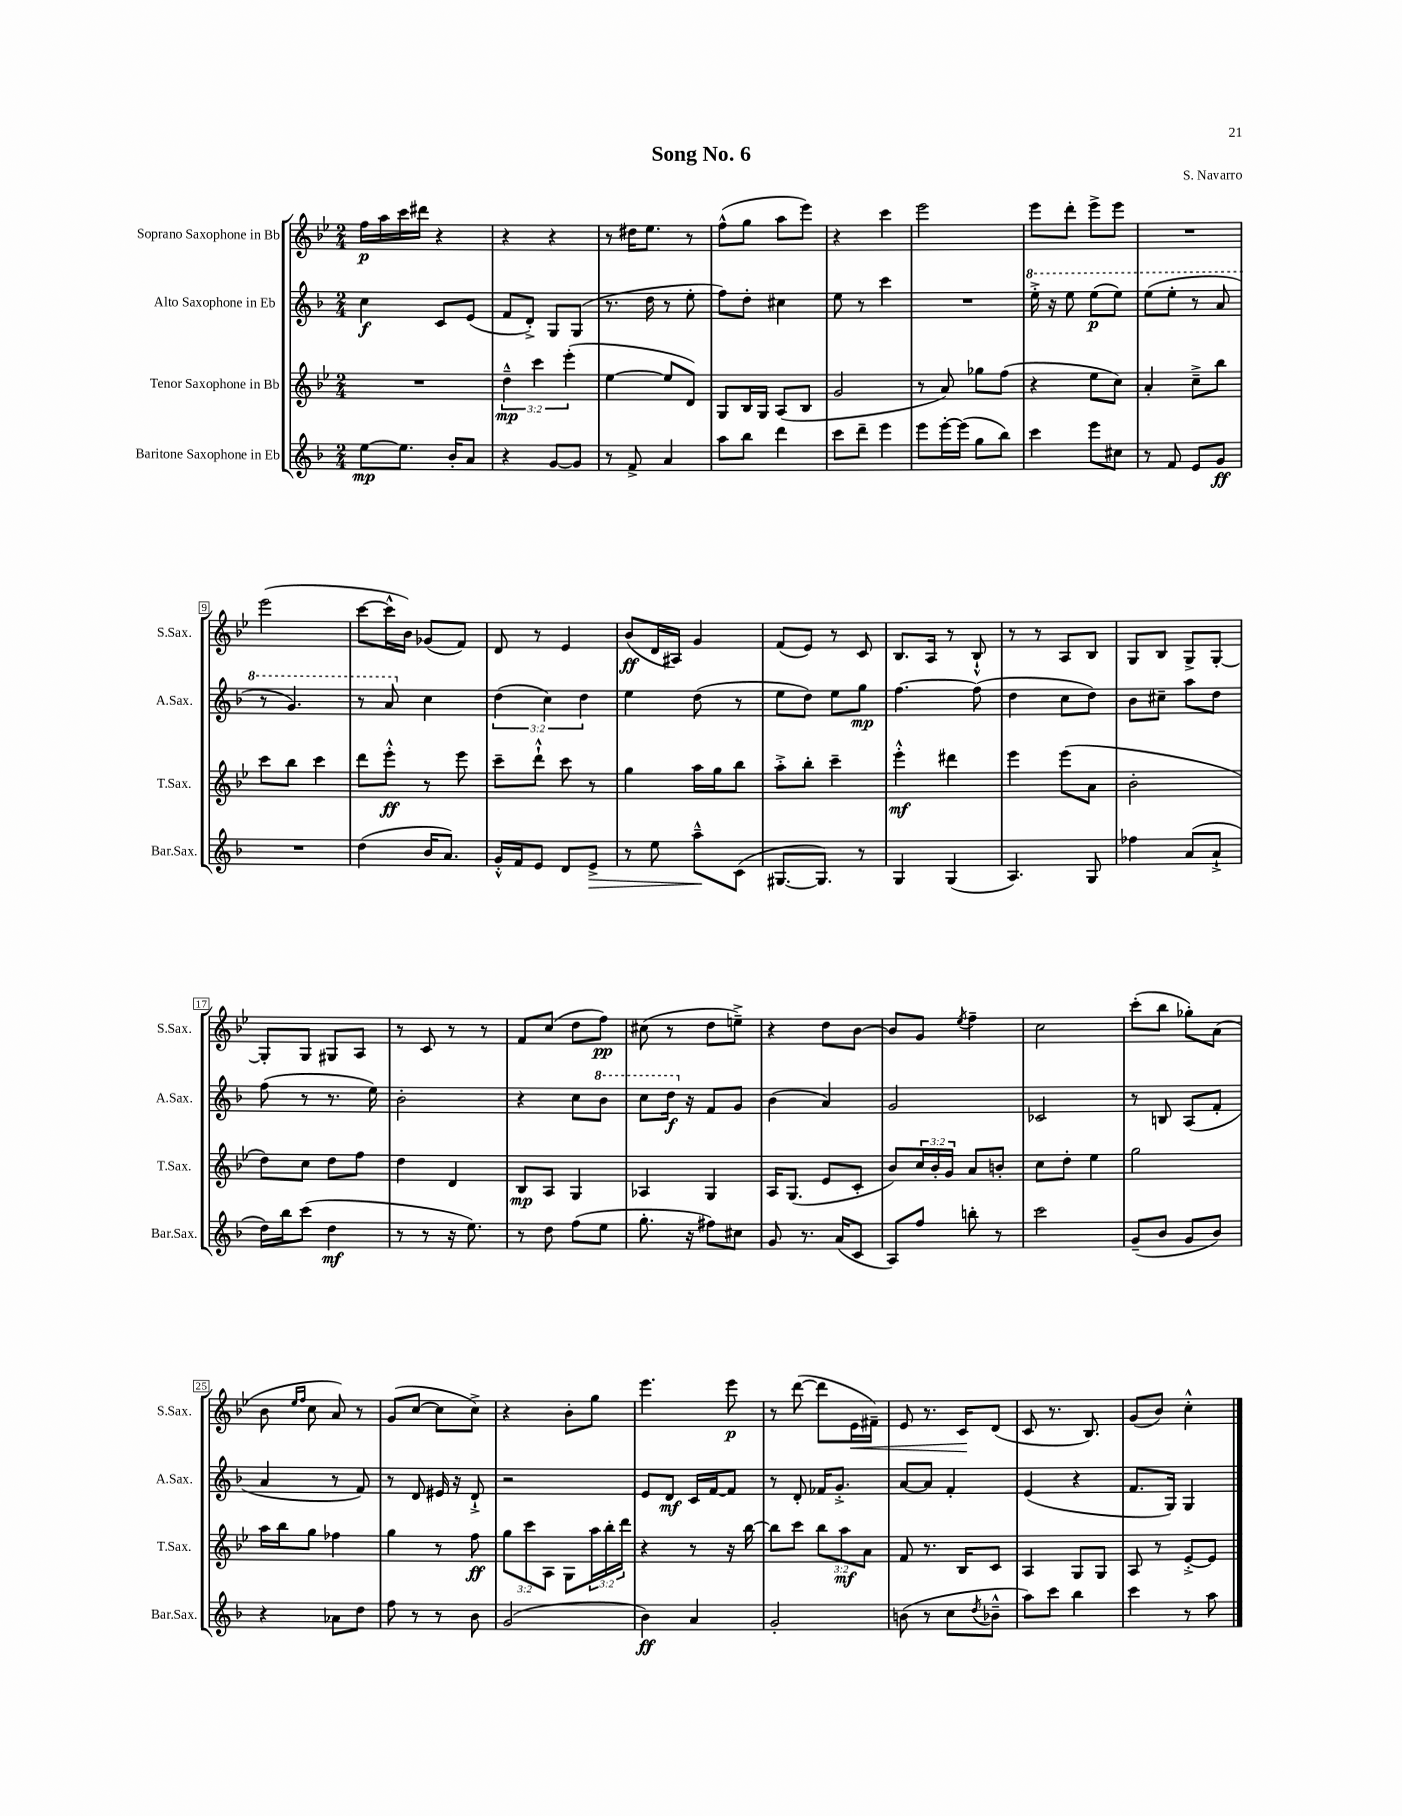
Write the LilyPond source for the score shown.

\header { title = "Song No. 6" composer = "S. Navarro" }
<<
\new StaffGroup <<
\new Staff = "s0" \with { instrumentName = "Soprano Saxophone in Bb" shortInstrumentName = "S.Sax." } {
    \clef treble \key bes \major \numericTimeSignature \time 2/4
    f''16\p a''16 c'''16 dis'''16 r4 |
    r4 r4 |
    r8 dis''16 ees''8. r8 |
    f''8-^( g''8 a''8 ees'''8) |
    r4 c'''4 |
    ees'''2 |
    ees'''8 d'''8-. ees'''8-> ees'''8 |
    R2 |
    ees'''2( |
    c'''8~ c'''16-^ bes'16) ges'8( f'8) |
    d'8 r8 ees'4 |
    bes'8\ff( d'16 ais16) g'4 |
    f'8( ees'8) r8 c'8 |
    bes8. a16 r8 bes8-!-^ |
    r8 r8 a8 bes8 |
    g8 bes8 g8-> g8~-. |
    g8-. g8 gis8 a8 |
    r8 c'8 r8 r8 |
    f'8 c''8( d''8 f''8\pp) |
    cis''8( r8 d''8 e''8--->) |
    r4 d''8 bes'8~ |
    bes'8 g'8 \acciaccatura { ees''8 } f''4-- |
    c''2 |
    c'''8-.( bes''8 ges''8-.) a'8( |
    bes'8 \grace { ees''16 f''16 } c''8 a'8) r8 |
    g'8( c''8~ c''8 c''8->) |
    r4 bes'8-. g''8 |
    ees'''4. ees'''8\p |
    r8 d'''8~( d'''8 ees'16\< fis'16--) |
    ees'8 r8. c'16\! d'8( |
    c'8 r8. bes8.) |
    g'8( bes'8) c''4-.-^ \bar "|." |
}
\new Staff = "s1" \with { instrumentName = "Alto Saxophone in Eb" shortInstrumentName = "A.Sax." } {
    \clef treble \key f \major \numericTimeSignature \time 2/4 \override Staff.TupletNumber.text = #tuplet-number::calc-fraction-text
    c''4\f c'8 e'8( |
    f'8 d'8-.->) g8 g8( |
    r8. d''16 r8 e''8-. |
    f''8) d''8-. cis''4 |
    e''8 r8 c'''4 |
    R2 |
    \ottava #1 e'''16-.-> r16 e'''8 e'''8\p( e'''8) |
    e'''8( e'''8-. r8 a''8 |
    r8 g''4.) |
    r8 a''8 \ottava #0 c''4 |
    \tuplet 3/2 { d''4( c''4) d''4 } |
    e''4 d''8( r8 |
    e''8 d''8) e''8 g''8\mp |
    f''4.~ f''8( |
    d''4 c''8 d''8) |
    bes'8 cis''8-- a''8 d''8 |
    f''8( r8 r8. e''16) |
    bes'2-. |
    r4 c''8 \ottava #1 bes''8 |
    c'''8 d'''16\f \ottava #0 r16 f'8 g'8 |
    bes'4( a'4) |
    g'2 |
    ces'2 |
    r8 b8 a8( f'8-. |
    a'4 r8 f'8) |
    r8 d'8 eis'16 r16 d'8-!-> |
    r2 |
    e'8 d'8\mf c'16 f'16~ f'8 |
    r8 d'8-. fes'16 g'8.-.-> |
    a'8~ a'8 f'4-. |
    e'4( r4 |
    f'8. g16) g4 \bar "|." |
}
\new Staff = "s2" \with { instrumentName = "Tenor Saxophone in Bb" shortInstrumentName = "T.Sax." } {
    \clef treble \key bes \major \numericTimeSignature \time 2/4 \override Staff.TupletNumber.text = #tuplet-number::calc-fraction-text
    R2 |
    \tuplet 3/2 { d''4---^\mp c'''4 ees'''4-.( } |
    ees''4~ ees''8 d'8) |
    g8 bes16 g16 a8( bes8 |
    g'2 |
    r8 a'8) ges''8 f''8( |
    r4 ees''8 c''8) |
    a'4-. c''8---> bes''8 |
    c'''8 bes''8 c'''4 |
    d'''8 ees'''8-.-^\ff r8 ees'''8 |
    c'''8-- d'''8-!-^ c'''8 r8 |
    g''4 a''16 g''16 bes''8 |
    a''8-.-> bes''8-. c'''4-- |
    ees'''4-.-^\mf dis'''4 |
    ees'''4 ees'''8( a'8 |
    bes'2-. |
    d''8) c''8 d''8 f''8 |
    d''4 d'4 |
    bes8\mp a8 g4 |
    aes4 g4 |
    a16 g8.( ees'8 c'8-. |
    bes'8) \tuplet 3/2 { c''16 bes'16-. g'16 } a'8 b'8-. |
    c''8 d''8-. ees''4 |
    g''2 |
    a''16 bes''16 g''8 fes''4 |
    g''4 r8 f''8\ff |
    \tuplet 3/2 { g''8 c'''8 a8 } g8 \tuplet 3/2 { a''16 bes''16-. d'''16 } |
    r4 r8 r16 bes''16~ |
    bes''8 c'''8 \tuplet 3/2 { bes''8 a''8\mf a'8 } |
    f'8 r8. bes16 c'8 |
    a4 g8 g8 |
    a8 r8 ees'8~-.-> ees'8 \bar "|." |
}
\new Staff = "s3" \with { instrumentName = "Baritone Saxophone in Eb" shortInstrumentName = "Bar.Sax." } {
    \clef treble \key f \major \numericTimeSignature \time 2/4
    e''8~\mp e''8. bes'16-. a'8 |
    r4 g'8~ g'8 |
    r8 f'8-> a'4 |
    a''8 bes''8 d'''4 |
    c'''8 d'''8-- e'''4 |
    e'''8 e'''16~-. e'''16( g''8 bes''8) |
    c'''4 e'''8 cis''8 |
    r8 f'8 e'8 g'8\ff |
    R2 |
    d''4( bes'16 a'8.) |
    g'16-.-^ f'16 e'8 d'8 e'8->\> |
    r8 e''8 a''8---^\! c'8( |
    gis8.~ gis8.) r8 |
    g4 g4( |
    a4.) g8 |
    fes''4 a'8( a'8-!-> |
    d''16) bes''16 c'''8( d''4\mf |
    r8 r8 r16 e''8.) |
    r8 d''8 f''8( e''8 |
    g''8.-. r16 fis''8) cis''8 |
    g'8 r8. a'16( c'8 |
    a8) f''8 b''8-. r8 |
    c'''2 |
    g'8--( bes'8 g'8 bes'8) |
    r4 aes'8 d''8 |
    f''8 r8 r8 bes'8 |
    g'2( |
    bes'4\ff) a'4 |
    g'2-. |
    b'8( r8 c''8 \acciaccatura { d''8 } bes'8---^ |
    a''8) c'''8 bes''4 |
    c'''4 r8 a''8 \bar "|." |
}
>>
>>
\layout { \context { \Score \override BarNumber.stencil = #(make-stencil-boxer 0.1 0.3 ly:text-interface::print) } }
